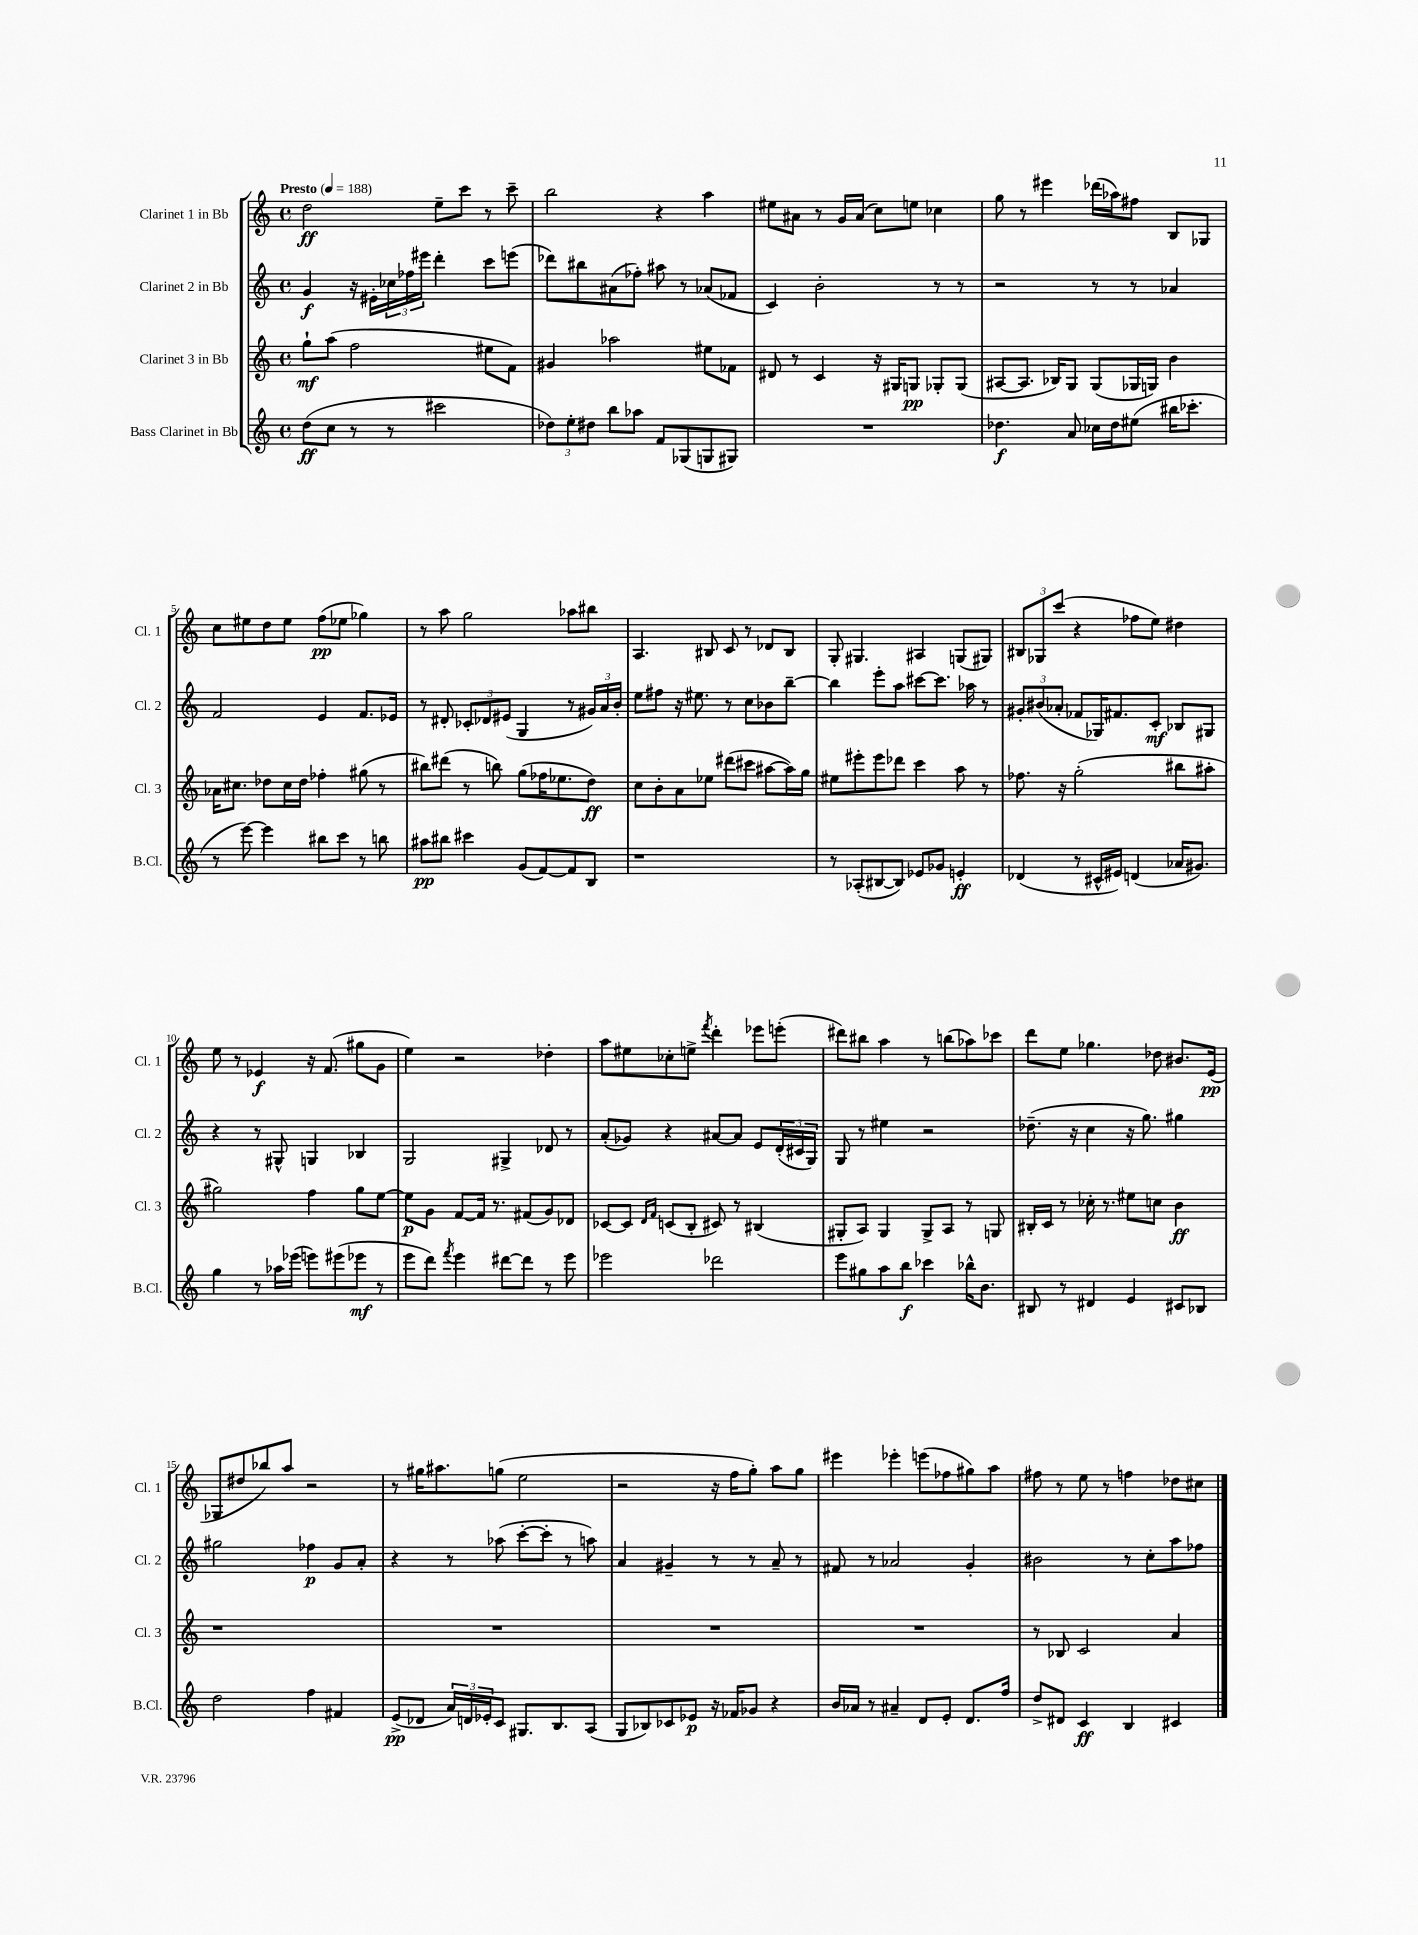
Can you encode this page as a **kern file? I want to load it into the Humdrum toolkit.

**kern	**kern	**kern	**kern
*staff4	*staff3	*staff2	*staff1
*clefG2	*clefG2	*clefG2	*clefG2
*k[]	*k[]	*k[]	*k[]
*M4/4	*M4/4	*M4/4	*M4/4
*met(c)	*met(c)	*met(c)	*met(c)
*MM188	*MM188	*MM188	*MM188
(8dd	8gg`	4g	2dd
8cc	(8aa	.	.
8r	2ff	16r	.
.	.	16e#'	.
8r	.	24cc-	.
.	.	24ff-	.
.	.	24eee#	.
2ccc#	.	4ddd'	8ee~
.	.	.	8ccc
.	8ee#	8ccc	8r
.	8f)	(8eee	8ccc~
=	=	=	=
12dd-)	4g#	8ddd-)	2bb
12ee'	.	.	.
.	.	8bb#	.
12dd#	.	.	.
8bb	2aa-	(8a#	.
8aa-	.	8ff-')	.
8f	.	8aa#	4r
(8G-	.	8r	.
8G	8ee#	(8a-	4aa
8G#)	8f-	8f-	.
=	=	=	=
1r	8d#	4c)	8ee#
.	8r	.	8a#
.	4c	2b'	8r
.	.	.	16g
.	.	.	(16a#
.	16r	.	8cc)
.	16G#	.	.
.	8G	.	8ee
.	8G-'	8r	4cc-
.	(8G-	8r	.
=	=	=	=
4.dd-	[8A#	2r	8gg
.	8.A#]	.	8r
.	.	.	4eee#
.	16B-)	.	.
8a	8G	.	.
16cc-	(8G	8r	(16ddd-
16dd-	.	.	16aa-)
(8ee#	16G-	8r	8ff#
.	16G)	.	.
16bb#	4b	4a-	8B
8.ccc-'	.	.	.
.	.	.	8G-
=	=	=	=
8r	16a-	2f	8cc
.	8.cc#	.	.
[8eee)	.	.	8ee#
4eee]	8dd-	.	8dd
.	16cc#	.	8ee#
.	16dd-	.	.
8bb#	4ff-'	4e	(8ff
8ccc	.	.	8ee-
8r	(8gg#	8.f	4gg-)
8bb	8r	.	.
.	.	16e-	.
=	=	=	=
8aa#	8bb#)	8r	8r
8bb#	(8ddd#	8d#'	8aa
4ccc#	8r	12c-'	2gg
.	.	12d-	.
.	8bb)	.	.
.	.	(12e#	.
(8g	(8gg	4G	.
[8f)	16ff-	.	.
.	8.ee-	.	.
8f]	.	8r	8aa-
8B	8dd)	24g#)	8bb#
.	.	24a	.
.	.	24b'	.
=	=	=	=
1r	8cc	8ee	4.A
.	8b'	8ff#	.
.	8a	16r	.
.	.	8.ee#	.
.	8ee-	.	8B#
.	(8ddd#	8r	8c
.	8ccc#	8cc	8r
.	[8aa#	8b-	8d-
.	16aa#])	[8bb~	8B#
.	16gg	.	.
=	=	=	=
8r	8ee#	4bb]	8G'
(8A-'	8eee#'	.	4.G#
[8B#	8eee#	8eee'	.
8B#])	8ddd-	8aa	.
8e-	4ccc	[8ccc#	4A#
8g-	.	8.ccc#]	.
4e'	8aa	.	(8G
.	.	16aa-	.
.	8r	8r	8G#)
=	=	=	=
(4d-	8.ff-	12g#'	12B#
.	.	(12b#	12G-
.	.	12a-'	(12ccc
.	16r	.	.
8r	(2gg'	8f-	4r
16c#^^	.	16G-)	.
16e#)	.	8.f#	.
(4d	.	.	8ff-
.	.	8c'	8ee)
16a-	8bb#	8B-	4dd#
8.g#)	.	.	.
.	8aa#'	8G#	.
=	=	=	=
4gg	2gg#)	4r	8ee
.	.	.	8r
8r	.	8r	4e-
16aa-	.	8G#^^	.
(16eee-	.	.	.
8eee)	4ff	4G	16r
.	.	.	(8.f
(8eee#	.	.	.
8eee-	8gg#	4B-	8gg#
8r	[8ee	.	8g
=	=	=	=
8eee	8ee]	2G	4ee)
8ddd)	8g	.	.
8qfff	.	.	.
4eee	[8f	.	2r
.	16f]	.	.
.	8.r	.	.
[8ddd#	.	4G#^	.
8ddd#]	(8f#	.	.
8r	8g)	8d-	4dd-'
8eee	8d-	8r	.
=	=	=	=
2eee-	[8c-	(8a'	8aa
.	8c-]	8g-)	8ee#
.	16qqd	.	.
.	16qqf	.	.
.	(8c	4r	8cc-'
.	8B'	.	8ee^
.	.	.	8qfff
2ddd-	8c#)	[8a#	4ddd'
.	8r	8a#]	.
.	(4B#	8e	8eee-
.	.	(24d'	(8eee'
.	.	24c#	.
.	.	24G)	.
=	=	=	=
8eee	8G#'	8G	8ddd#)
8gg#	8A)	8r	8bb#
8aa	4G#	4ee#	4aa
8bb	.	.	.
4ccc-	8G#^	2r	8r
.	8A	.	(8bb
16bb-^^	8r	.	8aa-)
8.b	.	.	.
.	8G	.	8ccc-
=	=	=	=
8B#	16B#'	(8.dd-~	8ddd
.	16c	.	.
8r	8r	.	8ee
.	.	16r	.
4d#	16cc-'	4cc	4.gg-
.	8.r	.	.
4e	8ee#	16r	.
.	.	8.gg)	.
.	8cc	.	8dd-
8c#	4b	4gg#	8.b#
8B-	.	.	.
.	.	.	(16e
=	=	=	=
2dd	1r	2gg#	8G-
.	.	.	8dd#
.	.	.	8bb-)
.	.	.	8aa
4ff	.	4ff-	2r
4f#	.	8g	.
.	.	8a'	.
=	=	=	=
(8e^	1r	4r	8r
8d-	.	.	16gg#
.	.	.	8.aa#
24a)	.	8r	.
24d	.	.	.
24e-'	.	.	.
8c	.	(8aa-	(8gg
8.G#	.	[8ccc'	2ee
.	.	8ccc']	.
8.B	.	.	.
.	.	8r	.
(8A	.	8aa)	.
=	=	=	=
8G	1r	4a	2r
8B-)	.	.	.
8c-	.	4g#~	.
8e-	.	.	.
16r	.	8r	16r
16f-	.	.	16ff
8g-	.	8r	8gg')
4r	.	8a~	8aa
.	.	8r	8gg
=	=	=	=
16b	1r	8f#	4eee#
16a-	.	.	.
8r	.	8r	.
4a#~	.	2a-	4eee-'
8d	.	.	(8eee
8e'	.	.	8ff-
8.d	.	4g'	8gg#)
.	.	.	8aa
16ff	.	.	.
=	=	=	=
8dd^	8r	2b#	8ff#
8d#	8B-	.	8r
4c	2c	.	8ee
.	.	.	8r
4B	.	8r	4ff
.	.	8cc'	.
4c#	4a	8aa	8dd-
.	.	8ff-	8cc#
==	==	==	==
*-	*-	*-	*-
